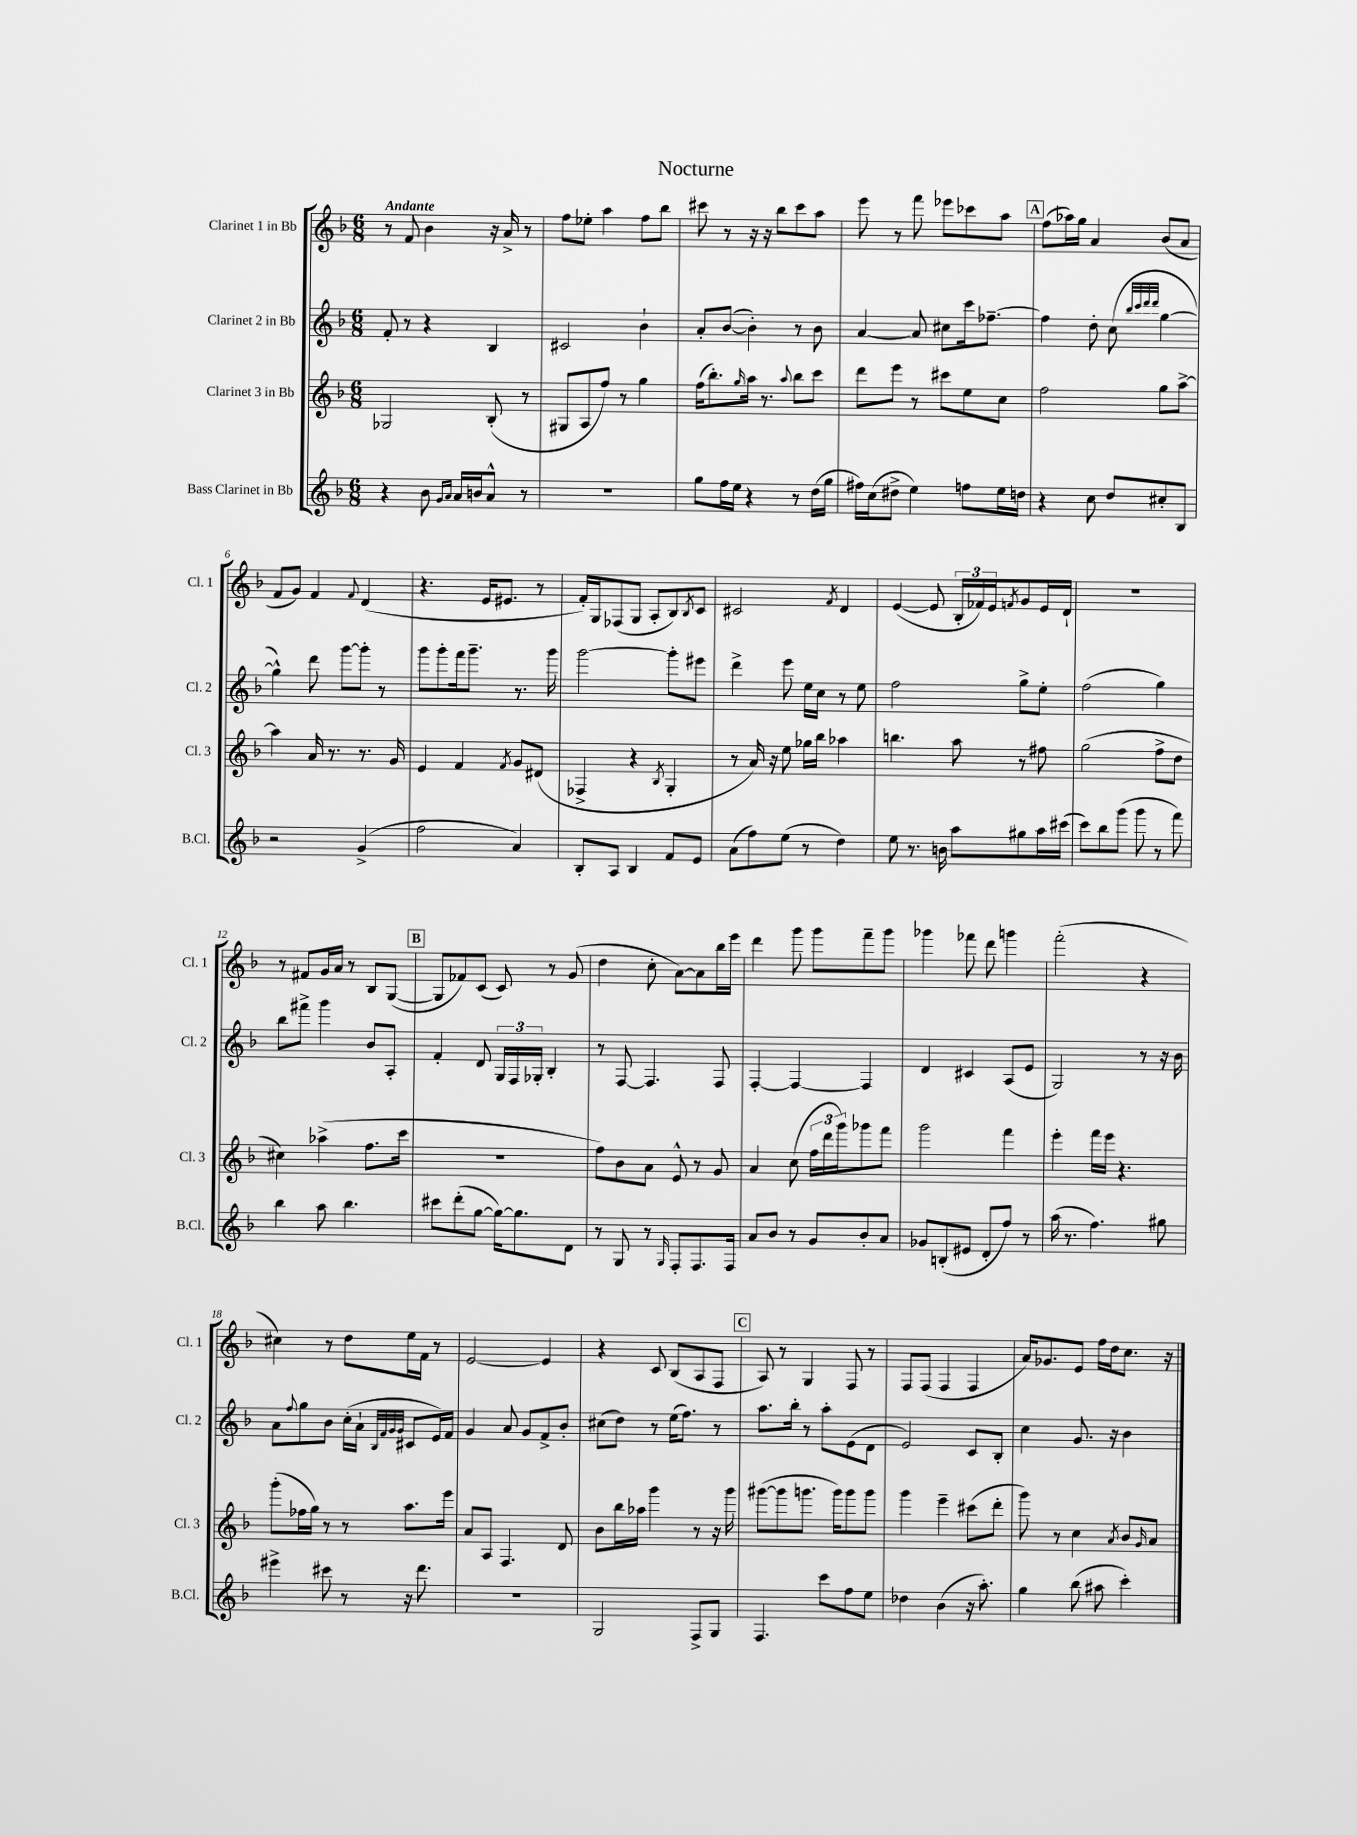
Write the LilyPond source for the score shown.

\header { title = "Nocturne" }
<<
\new StaffGroup <<
\new Staff = "s0" \with { instrumentName = "Clarinet 1 in Bb" shortInstrumentName = "Cl. 1" } {
    \clef treble \key f \major \numericTimeSignature \time 6/8 \tempo "Andante"
    r8 f'8 bes'4 r16 a'16-> r8 |
    f''8 ees''8-. a''4 f''8 bes''8 |
    cis'''8 r8 r16 r16 bes''8 cis'''8 a''8 |
    e'''8 r8 f'''8 ees'''8 ces'''8 a''8 |
    \mark \markup { \box "A" } f''8( aes''16) g''16 a'4 bes'8( a'8 |
    f'8 g'8) f'4 \appoggiatura { f'8 } d'4( |
    r4. e'16 eis'8. r8 |
    f'16-.) g16 fes8( g8 a8-. bes8) \acciaccatura { bes8 } c'8 |
    cis'2 \acciaccatura { f'8 } d'4 |
    e'4~( e'8 \tuplet 3/2 { bes16-. fes'16) e'16 } \acciaccatura { f'8 } g'8 e'16 d'16-! |
    R2. |
    r8 fis'8 g'16 a'16 r8 bes8 g8~( |
    \mark \markup { \box "B" } g8 fes'8) c'8( c'8) r8 g'8( |
    d''4 c''8-. a'8~) a'8 bes''16 e'''16 |
    d'''4 g'''8 g'''8 f'''8-- g'''8 |
    ges'''4 fes'''8 d'''8 g'''4 |
    f'''2-.( r4 |
    cis''4) r8 d''8 e''16 f'16 r8 |
    e'2~ e'4 |
    r4 c'8 bes8( a8 f8 |
    \mark \markup { \box "C" } a8) r8 g4 f8 r8 |
    f8 f8( f4 f4 |
    a'16) ges'8. e'8 f''16 d''16 c''8. r16 \bar "|." |
}
\new Staff = "s1" \with { instrumentName = "Clarinet 2 in Bb" shortInstrumentName = "Cl. 2" } {
    \clef treble \key f \major \numericTimeSignature \time 6/8
    f'8-. r8 r4 bes4 |
    cis'2 bes'4-! |
    a'8-. bes'8~( bes'4-.) r8 bes'8 |
    a'4~ a'8 cis''8 c'''16 fes''8.~-- |
    \mark \markup { \box "A" } fes''4 d''8-. c''8( \grace { bes''32 c'''32 d'''32 d'''32 } g''4~ |
    g''4-^) d'''8 g'''8~ g'''8-. r8 |
    g'''8 g'''8-. f'''16 g'''8.-- r8. g'''16 |
    g'''2~ g'''8-. eis'''8 |
    d'''4-> e'''8 e''16 c''16 r8 e''8 |
    f''2 g''8-> e''8-. |
    f''2( g''4) |
    bes''8 fis'''8-> g'''4 bes'8 a8-. |
    \mark \markup { \box "B" } f'4-. d'8 \tuplet 3/2 { g16 f16 ges16-. } bes4-. |
    r8 f8~ f4. f8 |
    f4~-. f4~ f4 |
    d'4 cis'4 a8( e'8 |
    g2) r8 r16 bes'16 |
    a'8 \appoggiatura { f''8 } g''8 bes'8 c''16-.( a'16-! \grace { bes32 f'32 g'32 g'32 } cis'8 e'16) f'16 |
    g'4 a'8 g'8 f'8-> bes'8-. |
    cis''8( d''8) r8 e''16( f''8.) r8 |
    \mark \markup { \box "C" } a''8. bes''16-. r8 a''8-. e'8( d'8 |
    e'2) c'8 bes8-. |
    c''4 g'8. r16 bes'4 \bar "|." |
}
\new Staff = "s2" \with { instrumentName = "Clarinet 3 in Bb" shortInstrumentName = "Cl. 3" } {
    \clef treble \key f \major \numericTimeSignature \time 6/8
    ges2 bes8-.( r8 |
    gis8 a8 f''8) r8 g''4 |
    f''16( bes''8.-.) \grace { g''16 } a''16 r8. \appoggiatura { a''8 } bes''8 c'''8 |
    d'''8 e'''8 r8 cis'''8 e''8 c''8 |
    \mark \markup { \box "A" } f''2 g''8 a''8~-> |
    a''4 a'16 r8. r8. g'16 |
    e'4 f'4 \acciaccatura { f'8 } g'8 dis'8( |
    fes4-> r4 \acciaccatura { bes8 } g4-. |
    r8 a'16) r16 e''8 ges''16 bes''16 aes''4 |
    b''4. a''8 r8 fis''8 |
    g''2( f''8-> d''8 |
    cis''4) aes''4->( f''8. c'''16 |
    \mark \markup { \box "B" } R2. |
    f''8) bes'8 a'8 e'8-^ r8 g'8 |
    a'4 c''8( \tuplet 3/2 { f''16 d'''16 g'''16) } ges'''8 f'''8 |
    g'''2 f'''4 |
    e'''4-. f'''16 e'''16 r4. |
    g'''8-.( fes''16 g''16) r8 r8 a''8. e'''16 |
    a'8 a8 f4. d'8 |
    bes'8 bes''16 aes''16 g'''4 r8 r16 g'''16 |
    \mark \markup { \box "C" } gis'''8~( gis'''8 g'''8. g'''16) g'''8 g'''8 |
    g'''4 e'''4-- cis'''8( d'''8-. |
    g'''8) r8 c''4 \acciaccatura { a'8 } bes'8 \grace { g'16 } a'8 \bar "|." |
}
\new Staff = "s3" \with { instrumentName = "Bass Clarinet in Bb" shortInstrumentName = "B.Cl." } {
    \clef treble \key f \major \numericTimeSignature \time 6/8
    r4 bes'8 \grace { g'16 a'16 } a'16 b'16 a'8-^ r8 |
    R2. |
    g''8 f''16 e''16 r4 r8 d''16( g''16 |
    fis''16) c''16( dis''8-> e''4) f''8 e''16 d''16 |
    \mark \markup { \box "A" } r4 c''8 d''8 cis''8-. bes8 |
    r2 g'4->( |
    f''2 a'4) |
    bes8-. a8 bes4 f'8 e'8 |
    a'8( f''8) e''8( r8 d''4) |
    e''8 r8. b'16 a''8 gis''8 a''16 cis'''16( |
    c'''8) bes''8 g'''8( g'''8 r8 f'''8) |
    bes''4 a''8 bes''4. |
    \mark \markup { \box "B" } cis'''8 d'''8-.( g''8~ g''16~) g''8. d'8 |
    r8 g8 r8 \grace { g16 } f8-. f8. f16 |
    a'8 bes'8 r8 g'8 bes'8-. a'8 |
    ges'8 b8-.( eis'8 d'8-. f''8) r8 |
    a''16( r8. f''4.) gis''8 |
    eis'''4-> cis'''8 r8 r16 d'''8. |
    R2. |
    g2 f8-> g8 |
    \mark \markup { \box "C" } f4. c'''8 f''8 e''8 |
    des''4 bes'4( r16 a''8.-.) |
    g''4 bes''8( ais''8 c'''4-.) \bar "|." |
}
>>
>>
